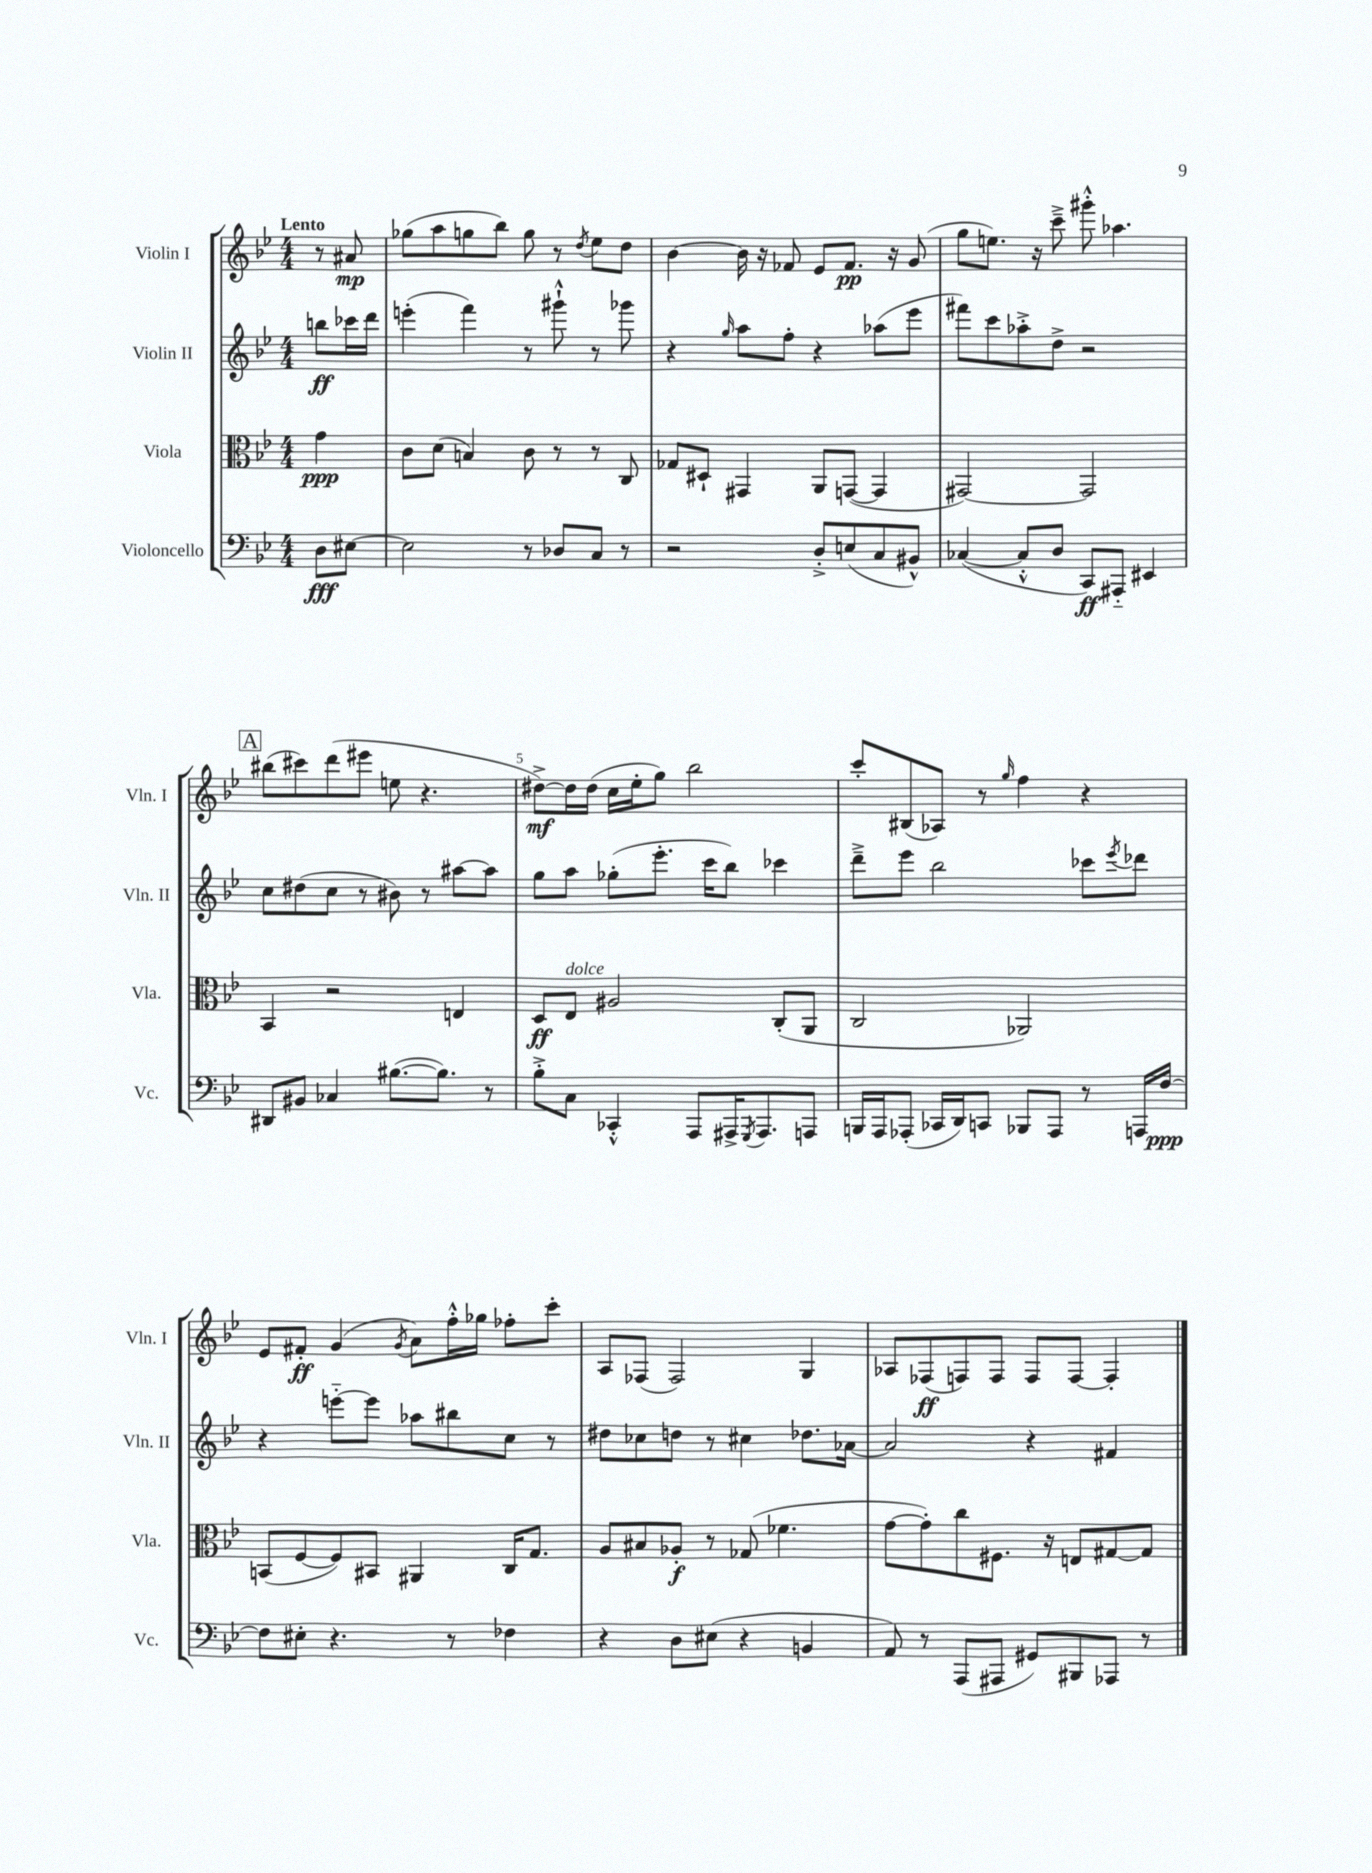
<<
\new StaffGroup <<
\new Staff = "s0" \with { instrumentName = "Violin I" shortInstrumentName = "Vln. I" } {
    \clef treble \key bes \major \numericTimeSignature \time 4/4 \partial 4 \tempo "Lento"
    r8 ais'8\mp |
    ges''8( a''8 g''8 bes''8) g''8 r8 \acciaccatura { d''8 } ees''8 d''8 |
    bes'4~ bes'16 r16 fes'8 ees'8 fes'8.\pp r16 g'8( |
    g''8 e''8.) r16 c'''8---> gis'''8-.-^ aes''4. |
    \mark \markup { \box "A" } bis''8( cis'''8) d'''8( eis'''8 e''8 r4. |
    dis''8~->\mf) dis''16 dis''16( c''16 ees''16-. g''8) bes''2 |
    c'''8-. bis8( aes8) r8 \grace { g''16 } f''4 r4 |
    ees'8 fis'8-.\ff g'4( \acciaccatura { g'8 } a'8) f''16-.-^ ges''16 fes''8-. c'''8-. |
    a8 fes8( fes2) g4 |
    aes8 fes8\ff( f8) f8 f8 f8~ f4-. \bar "|." |
}
\new Staff = "s1" \with { instrumentName = "Violin II" shortInstrumentName = "Vln. II" } {
    \clef treble \key bes \major \numericTimeSignature \time 4/4 \partial 4
    b''8\ff ces'''16 d'''16 |
    e'''4-.( f'''4) r8 gis'''8-!-^ r8 ges'''8 |
    r4 \grace { g''16 } a''8 f''8-. r4 aes''8( ees'''8 |
    fis'''8) c'''8 aes''8-.-> d''8-> r2 |
    \mark \markup { \box "A" } c''8 dis''8( c''8 r8 bis'8) r8 ais''8~ ais''8 |
    g''8 a''8 ges''8-.( ees'''8.-. c'''16 bes''8) ces'''4 |
    d'''8---> ees'''8 bes''2 ces'''8 \acciaccatura { ees'''8 } des'''8 |
    r4 e'''8~-_ e'''8 aes''8 bis''8 c''8 r8 |
    dis''8 ces''8 d''8 r8 cis''4 des''8. aes'16~ |
    aes'2 r4 fis'4 \bar "|." |
}
\new Staff = "s2" \with { instrumentName = "Viola" shortInstrumentName = "Vla." } {
    \clef alto \key bes \major \numericTimeSignature \time 4/4 \partial 4
    g'4\ppp |
    c'8 d'8( b4) c'8 r8 r8 c8 |
    ges8 dis8-! gis,4 a,8 g,8~( g,4 |
    gis,2~) gis,2 |
    \mark \markup { \box "A" } bes,4 r2 e4 |
    d8\ff ees8^\markup { \italic "dolce" } ais2 c8-.( a,8 |
    c2 aes,2) |
    b,8( f8~ f8) bis,8 ais,4 c16 g8. |
    a8 bis8 aes8-.\f r8 ges8( fes'4. |
    g'8~ g'8-.) c''8 fis8. r16 e8 gis8~ gis8 \bar "|." |
}
\new Staff = "s3" \with { instrumentName = "Violoncello" shortInstrumentName = "Vc." } {
    \clef bass \key bes \major \numericTimeSignature \time 4/4 \partial 4
    d8\fff eis8~ |
    eis2 r8 des8 c8 r8 |
    r2 d8-.-> e8( c8 bis,8-^) |
    ces4~( ces8-.-^ d8 c,8\ff) ais,,8-_ eis,4 |
    \mark \markup { \box "A" } dis,8 bis,8 ces4 bis8.~( bis8.) r8 |
    bes8-.-> c8 ces,4-.-^ a,,8 ais,,16-> \acciaccatura { g,,8 } ais,,8. a,,8 |
    b,,16 a,,16 aes,,8-.( ces,16 d,16) c,8 bes,,8 aes,,8 r8 a,,16 f16~\ppp |
    f8 eis8-. r4. r8 fes4 |
    r4 d8 eis8( r4 b,4 |
    a,8) r8 a,,8( ais,,8 gis,8) bis,,8 aes,,8 r8 \bar "|." |
}
>>
>>
\layout { \context { \Score \override BarNumber.break-visibility = ##(#f #t #t) barNumberVisibility = #(every-nth-bar-number-visible 5) } }
